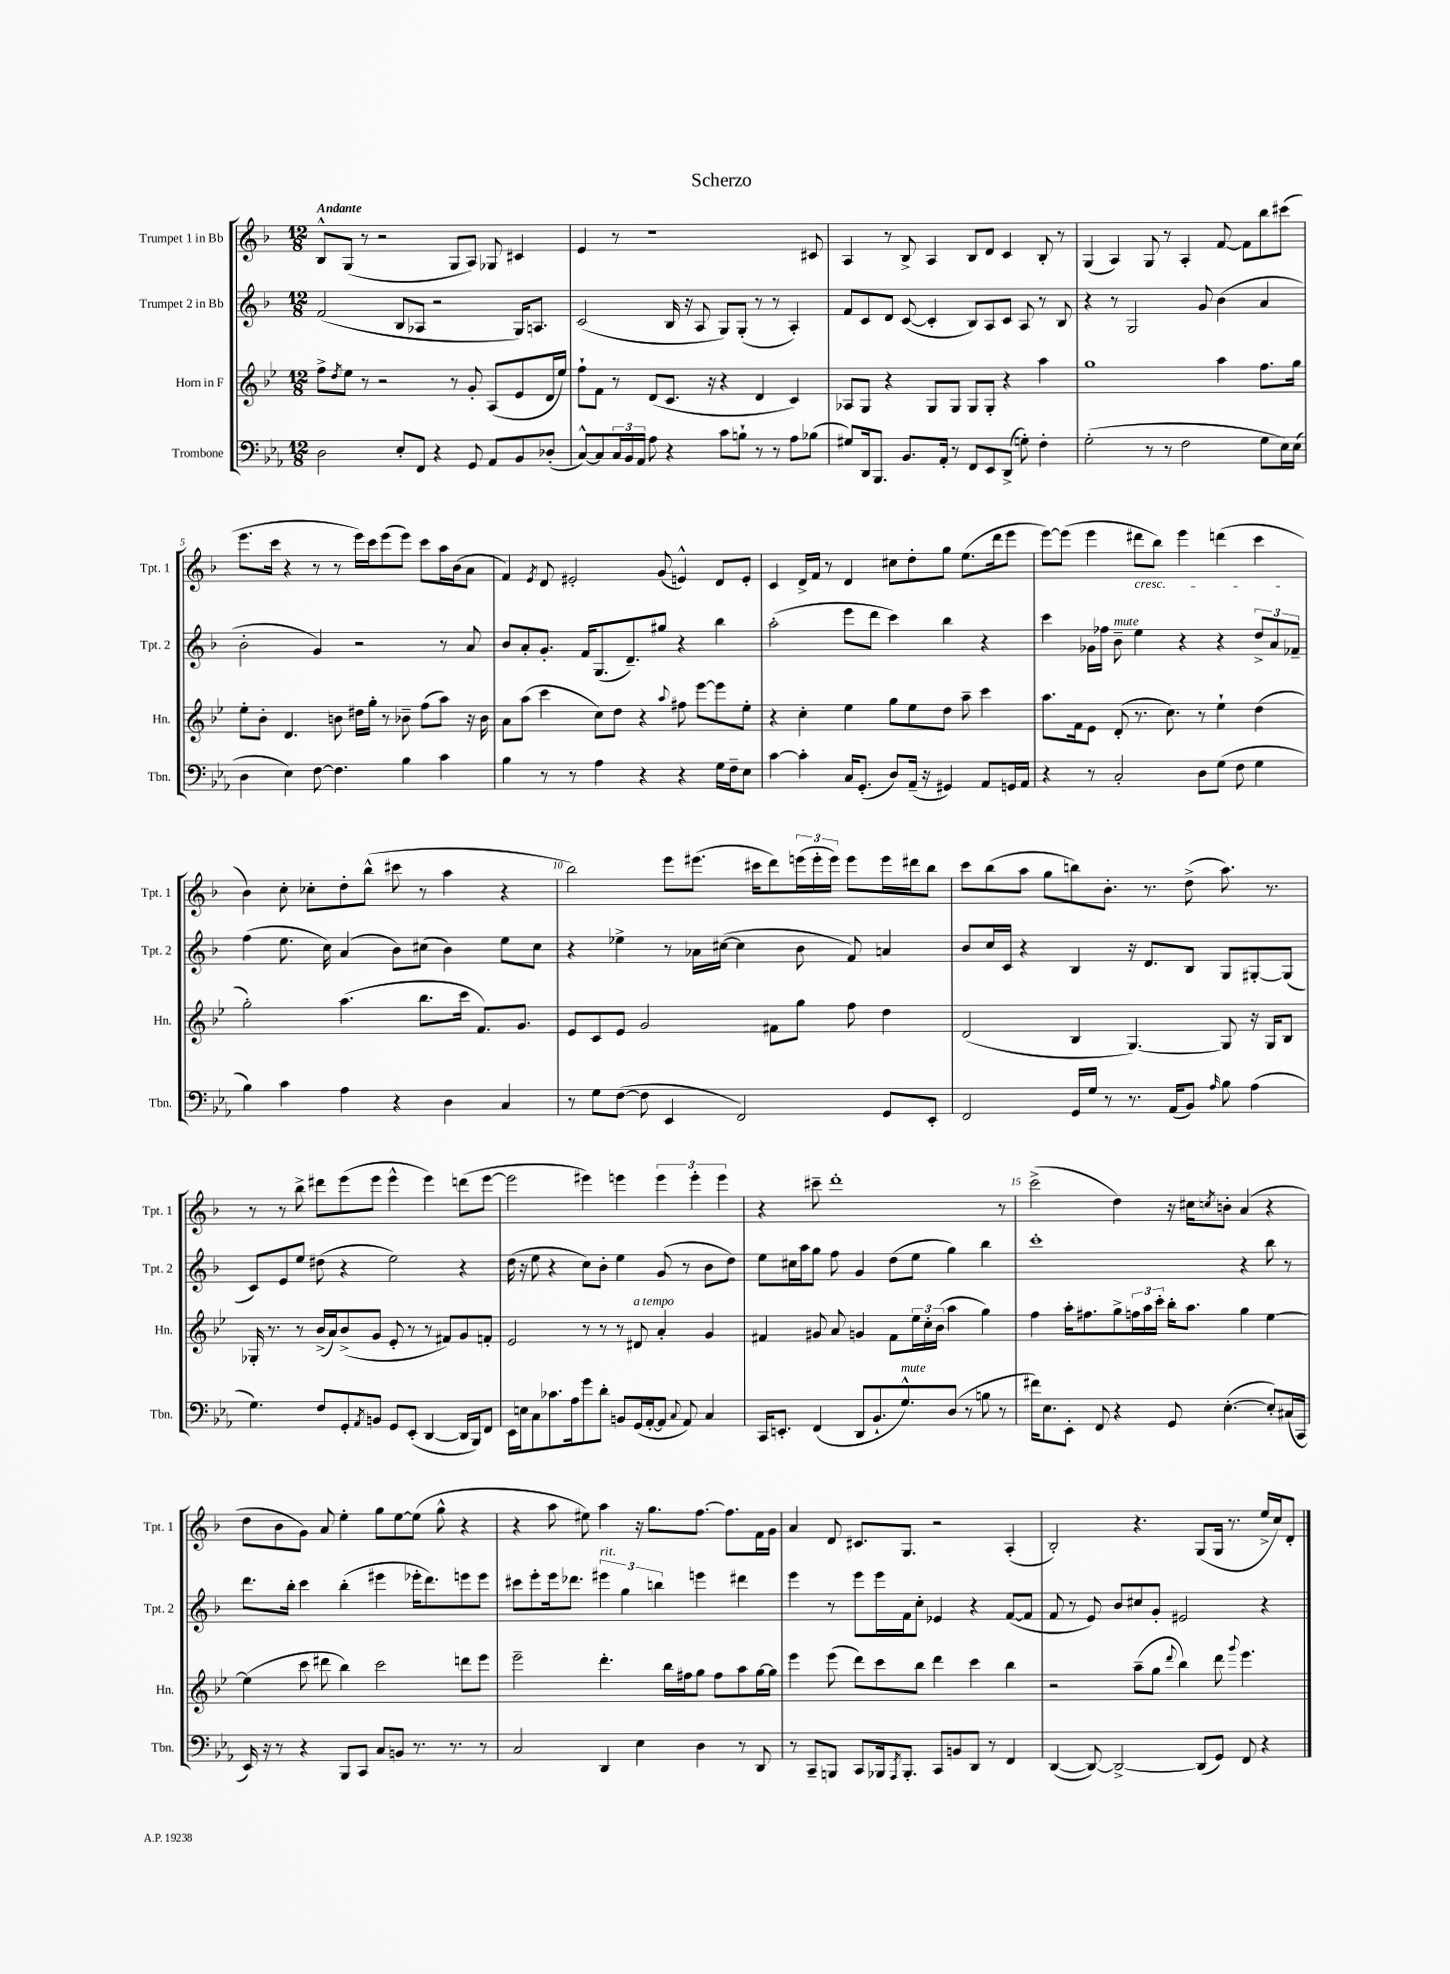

**kern	**kern	**kern	**kern
*staff4	*staff3	*staff2	*staff1
*clefF4	*clefG2	*clefG2	*clefG2
*k[b-e-a-]	*k[b-e-]	*k[b-]	*k[b-]
*M12/8	*M12/8	*M12/8	*M12/8
2D	8ff^	(2f	8B-^^
.	8qdd	.	.
.	8ee-	.	(8G
.	8r	.	8r
.	2r	.	2r
8E-'	.	8B-	.
8FF	.	8A-	.
4r	.	2r	.
.	8r	.	8G
8GG	8g'	.	8A)
8AA-	(8A	.	8G-
8BB-	8e-	16G)	4c#
.	.	8.A	.
(8D-'	16d	.	.
.	16ee-)	.	.
=	=	=	=
[8C^^)	8ff`	(2c	4e
8C]	8f	.	.
24C	8r	.	8r
24BB-	.	.	.
24AA-	.	.	.
8A-	(8d	.	1r
4r	8.c	16B-	.
.	.	16r	.
.	.	8A	.
.	16r	.	.
8c	4r	8G)	.
8B`	.	(8G'	.
8r	4d	8r	.
8r	.	8r	.
8A-	4c)	4A')	.
(8B-	.	.	8c#
=	=	=	=
8G#)	8A-	8f	4A
16DD	8G	8c	.
8.BBB-	.	.	.
.	4r	8d	8r
8.BB-	.	([8c	8B-^
.	8G	4c']	4A
16AA-'	.	.	.
8r	8G	.	.
8FF	8G	8B-)	8B-
8EE-	8G'	8A	8d
(8DD^	4r	8c	4c
8G')	.	8A	.
4F'	4aa	8r	8B-'
.	.	8B-	8r
=	=	=	=
(2G'	1gg	4r	(4G
.	.	8r	4A)
.	.	2G	.
8r	.	.	8G
8r	.	.	8r
2F	.	.	4A'
.	.	8g	.
.	4aa	(4b-	[8f
.	.	.	8f]
8G	8.ff	4a	8bb-
16E-)	.	.	(8ccc#
(16E-	16gg	.	.
=	=	=	=
4D	8ee-'	2b-'	8.eee
.	8b-'	.	.
.	.	.	16ccc
4E-)	4.d	.	4r
[8F	.	4g)	8r
4.F]	8b	.	8r
.	16dd#	2r	16eee)
.	16gg'	.	16ccc
.	8r	.	(8eee
4B-	8b-~	.	8eee)
.	(8ff	.	8ccc
4c	8aa)	8r	16aa
.	.	.	(16b-
.	16r	8a	8a
.	16b-	.	.
=	=	=	=
4B-	8a	8b-	4f)
.	(8aa	8a'	.
.	.	.	8qe
8r	4ccc	8.g'	8d
8r	.	.	2e#'
.	.	16f	.
4A-	8cc)	(8.G	.
.	8dd	.	.
.	.	8.d~)	.
4r	4r	.	.
.	.	8gg#	(8g
.	8qqaa	.	.
4r	8ff#	4r	4e^^)
.	[8eee-	.	.
16G	8eee-]	4bb-	8d
16F~	.	.	.
8E-	8ee-'	.	8e'
=	=	=	=
[4c	4r	(2aa'	4c
4c']	4cc'	.	16d^
.	.	.	16f
.	.	.	8r
16C	4ee-	8eee	4d
(8.GG'	.	.	.
.	.	8ddd	.
8D)	8gg	4ccc)	8cc#
(16AA-~	8ee-	.	8dd'
16r	.	.	.
4GG#)	8dd	4bb-	8gg
.	8aa~	.	(8.ee
8AA-	4ccc	4r	.
.	.	.	16ddd
16GG	.	.	8eee
16AA-	.	.	.
=	=	=	=
4r	8.aa	4ccc	[8eee)
.	.	.	(8eee]
.	16f	.	.
8r	8e-	16g-	4eee
.	.	16ff-	.
2C'	(8d'	8b-~	.
.	8.r	4ee	8ddd#
.	.	.	8bb-)
.	8.cc)	.	.
.	.	4r	4eee
8D	8r	.	.
(8G	4ee-`	4r	(4ddd
8F	.	.	.
4G	(4dd	12dd^	4ccc
.	.	12a	.
.	.	12f-~	.
=	=	=	=
4B-)	2gg')	(4ff	4b-)
4c	.	8.ee	8cc'
.	.	.	8cc-'
.	.	16cc)	.
4A-	(4.aa	(4a	8dd'
.	.	.	(8bb-^^
4r	.	8b-)	8ccc#
.	8.bb-	(8cc#	8r
4D	.	4b-)	4aa
.	16ccc	.	.
.	8.f)	.	.
4C	.	8ee	4r
.	8.g	.	.
.	.	8cc#	.
=	=	=	=
8r	8e-	4r	2bb-)
8G	8c	.	.
([8F	8e-	4ee-^	.
8F]	2g	.	.
4EE-	.	8r	8eee
.	.	16a-	(8.eee#
.	.	([16cc#	.
2FF)	.	4cc#]	.
.	.	.	16ccc#
.	8f#	.	8ddd)
.	8gg	8b-	(24eee
.	.	.	24eee'
.	.	.	24eee)
.	8ff	8f)	8eee
8GG	4dd	4a	16eee
.	.	.	16ddd#
8EE-'	.	.	8bb-
=	=	=	=
2FF	(2d	8b-	8ccc
.	.	16cc	(8bb-
.	.	16c	.
.	.	4r	8aa
.	.	.	8gg
16GG	4B-	4B-	8bb)
16G	.	.	.
8r	.	.	8.b-'
8.r	[4.G)	16r	.
.	.	8.d	8.r
(16AA-	.	.	.
8BB-)	.	8B-	(8dd^
16qqA-	.	.	.
8B-	8G]	8G	8.aa)
(4A-	16r	[8G#'	.
.	16G	.	8.r
.	8B-	(8G#]	.
=	=	=	=
4.G)	16G-'	8c)	8r
.	8.r	.	.
.	.	8e	8r
.	8r	8ee	8bb-^
8F	(16b-^	(8dd#	8ddd#
.	16a)	.	.
8GG'	(8b-^	4r	(8eee
8qAA-	.	.	.
8BB	8g	.	8eee
8GG	8e-'	2ee)	4eee^^
(8EE-'	8r	.	.
[4DD	8r	.	4eee)
.	8f#)	.	.
16DD]	8g	4r	(8ddd
16BBB-)	.	.	.
8FF	8f'	.	[8eee
=	=	=	=
16EE-	2e-	(16dd	2eee]
16E	.	16r	.
8C	.	8ee	.
8.c-	.	4r	.
16A-	.	.	.
8g	8r	8cc)	4eee#)
8d'	8r	8b-'	.
8BB	8r	4ee	4eee
(16GG	8d#	.	.
[16AA-'	.	.	.
8AA-]	4a'	(8g	6eee
8qqC	.	.	.
8AA-)	.	8r	.
.	.	.	6eee'
4C	4g	8b-	.
.	.	.	6eee
.	.	8dd)	.
=	=	=	=
16CC	4f#	8ee	4r
8.EE'	.	.	.
.	.	16cc#	.
.	.	16aa	.
(4FF	8g#	8gg	8ccc#~
.	8a	8ff	1ddd'
8DD	4g	4g	.
8.BB-`	.	.	.
.	8f#	(8dd	.
8.G^^)	.	.	.
.	24ee-	8ee	.
.	24cc'	.	.
.	(24b-	.	.
(8D	4aa	4gg)	.
8r	.	.	.
8B	4gg)	4bb-	.
8r	.	.	8r
=	=	=	=
16f#)	4ff	1ccc'	(2ccc^
8.E-	.	.	.
8EE-'	16aa'	.	.
.	8.ff#	.	.
8FF	.	.	.
4r	8gg^	.	4dd)
.	24ff	.	.
.	24aa	.	.
.	24ccc'	.	.
8GG	16bb-'	.	16r
.	8.aa	.	16cc#
.	.	.	8qcc
([4.E-'	.	.	8b'
.	4gg	4r	(4a
8E-'])	[4ee-	8bb-	4r
(16C#	.	8r	.
16CC	.	.	.
=	=	=	=
16EE-)	(4ee-]	8.ddd	8dd
16r	.	.	.
8r	.	.	8b-
.	.	16bb-'	.
4r	8ccc	4ccc	8g)
.	8ddd#	.	8a
8BBB-	4bb-)	(4bb-'	4ee'
8CC	.	.	.
8C	2ccc	4eee#	8gg
8BB	.	.	[8ee
8.r	.	16eee-'	(8ee]
.	.	8.ddd)	.
.	.	.	8gg^^
8.r	.	.	.
.	8ddd	8eee	4r
8r	8eee-	8eee	.
=	=	=	=
2C	2eee-~	8ccc#	4r
.	.	8eee'	.
.	.	16eee	8aa
.	.	8.ddd-	.
.	.	.	8ee#)
4DD	4.ddd'	6eee#	4aa
.	.	6gg	.
4E-	.	.	16r
.	.	.	8.gg
.	.	6bb	.
.	16bb-	.	.
.	16ff#	.	.
4D	8gg	4eee	[8.ff
.	8ff#	.	.
.	.	.	8.ff]
8r	8aa	4ddd#	.
8DD	[16gg	.	16f
.	16gg]	.	16g
=	=	=	=
8r	4eee-	4eee	4a
8CC~	.	.	.
8BBB	(8eee-	8r	8d
8CC	8ddd)	8eee	8.c#
16BBB-	8ccc	16eee	.
8qAAA-	.	.	.
8.BBB-'	.	16f	8.G
.	8bb-	8cc'	.
8CC	4ddd	4e-	2r
8BB	.	.	.
8DD	4ccc	4r	.
8r	.	.	.
4FF	4bb-	([8f	(4A'
.	.	8f]	.
=	=	=	=
([4DD	2r	8f	2B-')
.	.	8r	.
8DD_)	.	8e)	.
2DD^_	.	8b-	.
.	(8aa~	8cc#	4.r
.	8gg	8g'	.
.	8qqddd	.	.
.	4bb-)	2e#	.
(8DD]	.	.	(8G
8GG)	8ddd	.	16G
.	.	.	8.r
.	8qqggg	.	.
8FF	4.eee-	.	.
4r	.	4r	16ee^
.	.	.	16cc)
.	.	.	8d'
==	==	==	==
*-	*-	*-	*-
